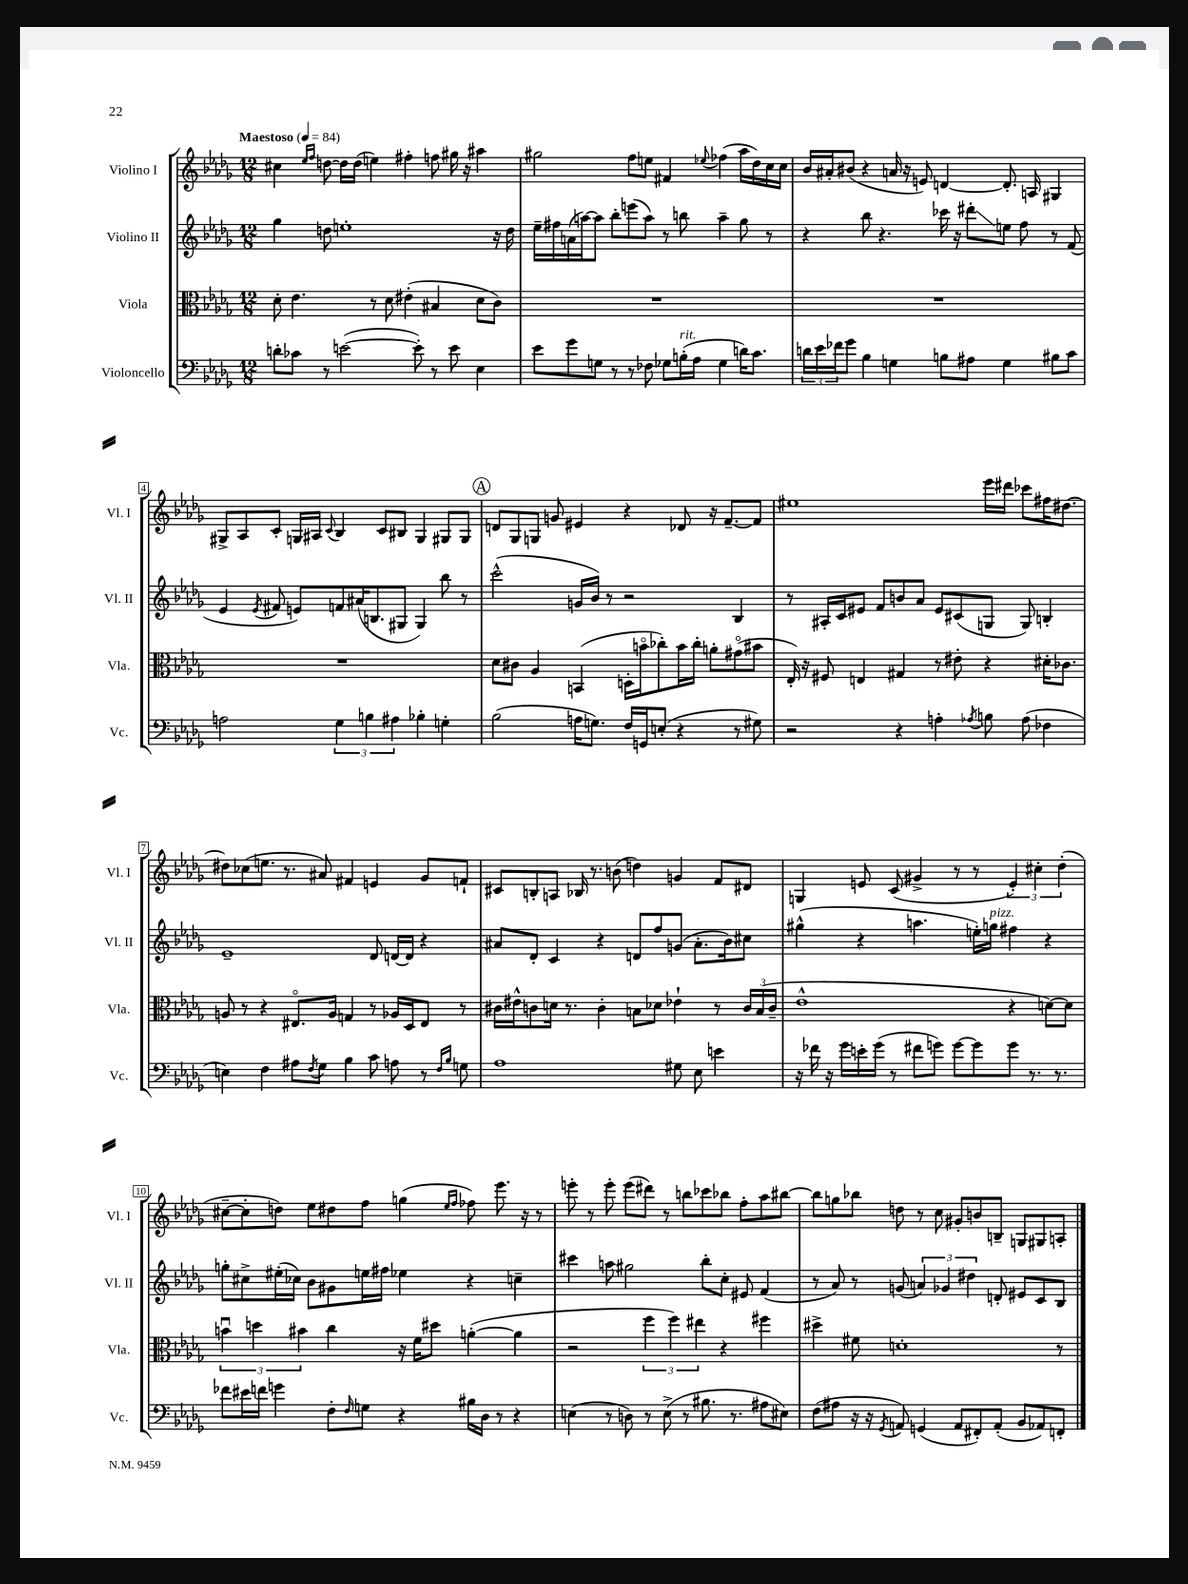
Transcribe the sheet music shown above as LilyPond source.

<<
\new StaffGroup <<
\new Staff = "s0" \with { instrumentName = "Violino I" shortInstrumentName = "Vl. I" } {
    \clef treble \key des \major \numericTimeSignature \time 12/8 \tempo "Maestoso" 4 = 84
    cis''4 \grace { ees''16 f''16 } d''8~ d''16 d''16( e''4) fis''4-. f''8 gis''16 r16 ais''4 |
    gis''2 f''8 e''8 fis'4 \appoggiatura { ees''8 } fes''4( aes''16 des''16) c''16 c''16 |
    bes'16 ais'16-. bis'8( r4 a'16 r16 e'8) d'4~ d'8.-. a16 gis4 |
    gis8-> aes8 c'8-. g16 ais16 \appoggiatura { c'8 } bes4 c'8 bis8 g4 gis8 gis8 |
    \mark \markup { \circle "A" } d'8 ges8 g8 g'8 eis'4 r4 des'8 r16 f'8.~-- f'8 |
    eis''1 ees'''16 dis'''16 ces'''8 fis''16 dis''8.~ |
    dis''8 ces''8( e''8. r8. ais'8) fis'4 e'4 ges'8 f'8-! |
    cis'8 b8-. a8 bes16 r8. b'8( d''4) g'4 f'8 dis'8 |
    g4 e'8 c'8( gis'4-> r8 r8 \tuplet 3/2 { e'4-.) cis''4-. des''4-.( } |
    cis''8~-- cis''8-. d''8) ees''8 dis''8 f''8 g''4( \grace { ees''16 f''16 } fes''8) ees'''8. r16 r8 |
    e'''8-. r8 e'''8-. e'''8( dis'''8) r8 b''8 ces'''8 bes''8 f''8-. aes''8 bis''8~ |
    bis''8 g''8 bes''8 d''8 r8 c''8 gis'8-. b'8 b8-- g8 gis8 a8-. \bar "|." |
}
\new Staff = "s1" \with { instrumentName = "Violino II" shortInstrumentName = "Vl. II" } {
    \clef treble \key des \major \numericTimeSignature \time 12/8
    ges''4 d''8 e''1-. r16 d''16 |
    ees''16-- fis''16 a'16( a''16~) a''8 bes''8-. e'''8( a''8) r8 b''8 a''4-- ges''8 r8 |
    r4 bes''8 r4. ces'''16 r16 dis'''8-.\glissando e''8 f''8 r8 f'8( |
    ees'4 \acciaccatura { ees'8 } fis'8 e'8) f'8 ais'16( b8. gis8 gis4) bes''8 r8 |
    \mark \markup { \circle "A" } c'''2-^( g'16 bes'16) r8 r2 bes4 |
    r8 ais16-. c'16 eis'8 f'8 b'8 aes'8 eis'8 cis'8( g8 g8) b4-. |
    ees'1-- des'8 d'16~ d'16 r4 |
    ais'8 des'8-. c'4 r4 d'8 f''8 g'8( ais'8.-. bes'16) cis''8 |
    gis''4-^( r4 a''4. e''16-.) g''16^\markup { \italic "pizz." } fis''4 r4 |
    g''8-. cis''8-> eis''16-.( ces''16) bes'8 gis'8 e''16 fis''16 ees''4 r4 c''4-- |
    cis'''4 a''8 gis''2 bes''8-. c''8-. eis'8 f'4( |
    r8 aes'8) r8 g'8( \tuplet 3/2 { a'4) ges'4 dis''4 } d'8-. eis'8 c'8 bes8 \bar "|." |
}
\new Staff = "s2" \with { instrumentName = "Viola" shortInstrumentName = "Vla." } {
    \clef alto \key des \major \numericTimeSignature \time 12/8
    des'8-. ees'4. r8 des'8 eis'4-.( bis4 des'8 c'8) |
    R1. |
    R1. |
    R1. |
    \mark \markup { \circle "A" } des'8 cis'8 aes4 b,4( d16-. b'16\flageolet ces''8-.) b'16 ces''16-. a'8-. gis'8\flageolet( bis'8 |
    ees16-.) r16 fis8 e4 gis4 r8 eis'8-. r4 dis'16-. ces'8. |
    a8 r8 r4 eis8.\flageolet a16 g4 r8 aes16 des16 eis8 r8 |
    cis'16 eis'16-^ c'8 d'16 r8. c'4-. b8 des'8 ees'4-! r8 \tuplet 3/2 { c'16 b16( c'16-- } |
    ees'1-^ r4 d'8~) d'8 |
    \tuplet 3/2 { b'4\downbow d''4 bis'4 } c''4 r16 f'16 dis''8 a'4~-.( a'4 |
    r2 \tuplet 3/2 { f''4 f''4) eis''4 } r4 fis''4 |
    dis''4-> fis'8 d'1-. r8 \bar "|." |
}
\new Staff = "s3" \with { instrumentName = "Violoncello" shortInstrumentName = "Vc." } {
    \clef bass \key des \major \numericTimeSignature \time 12/8
    d'8-. ces'8 r8 e'2~( e'8-.) r8 e'8 ees4 |
    ees'8 ges'8 g8 r8 r8 fes8 ges8 b16-.^\markup { \italic "rit." }( aes16 ges4 d'16) c'8. |
    \tuplet 3/2 { d'16 ees'16 fes'16 } ges'8 bes4 g4 b8 ais8 g4 bis8 c'8 |
    a2 \tuplet 3/2 { ges4 b4 ais4 } bes4-. g4-. |
    \mark \markup { \circle "A" } bes2( a16 g8.) f16 g,16 e8-.( r4 r8 gis8) |
    r2 r4 a4-. \acciaccatura { aes8 } b8 aes8( fes4 |
    e4) f4 ais8 \acciaccatura { f8 } ges8 bes4 c'8 a8 r8 \grace { f16 bes16 } g8 |
    aes1 gis8 ees8 e'4 |
    r16 fes'16 r16 ges'16 e'16-. ges'16( r8 fis'8 g'8) g'8~ g'8 g'8 r8. r8. |
    fes'8 eis'16 f'16 g'4 f8-. \grace { f16 } g8 r4 bis16 des16 r8 r4 |
    e4( r8 d8) r8 e8->( r8 bis8. r8. ais8 eis8) |
    f8( ais8 r16 r16 \acciaccatura { ges,8 } a,8) g,4( a,8 fis,8-.) a,8-.( bes,8 aes,8) f,8-. \bar "|." |
}
>>
>>
\layout { \context { \Score \override BarNumber.stencil = #(make-stencil-boxer 0.1 0.3 ly:text-interface::print) } }
